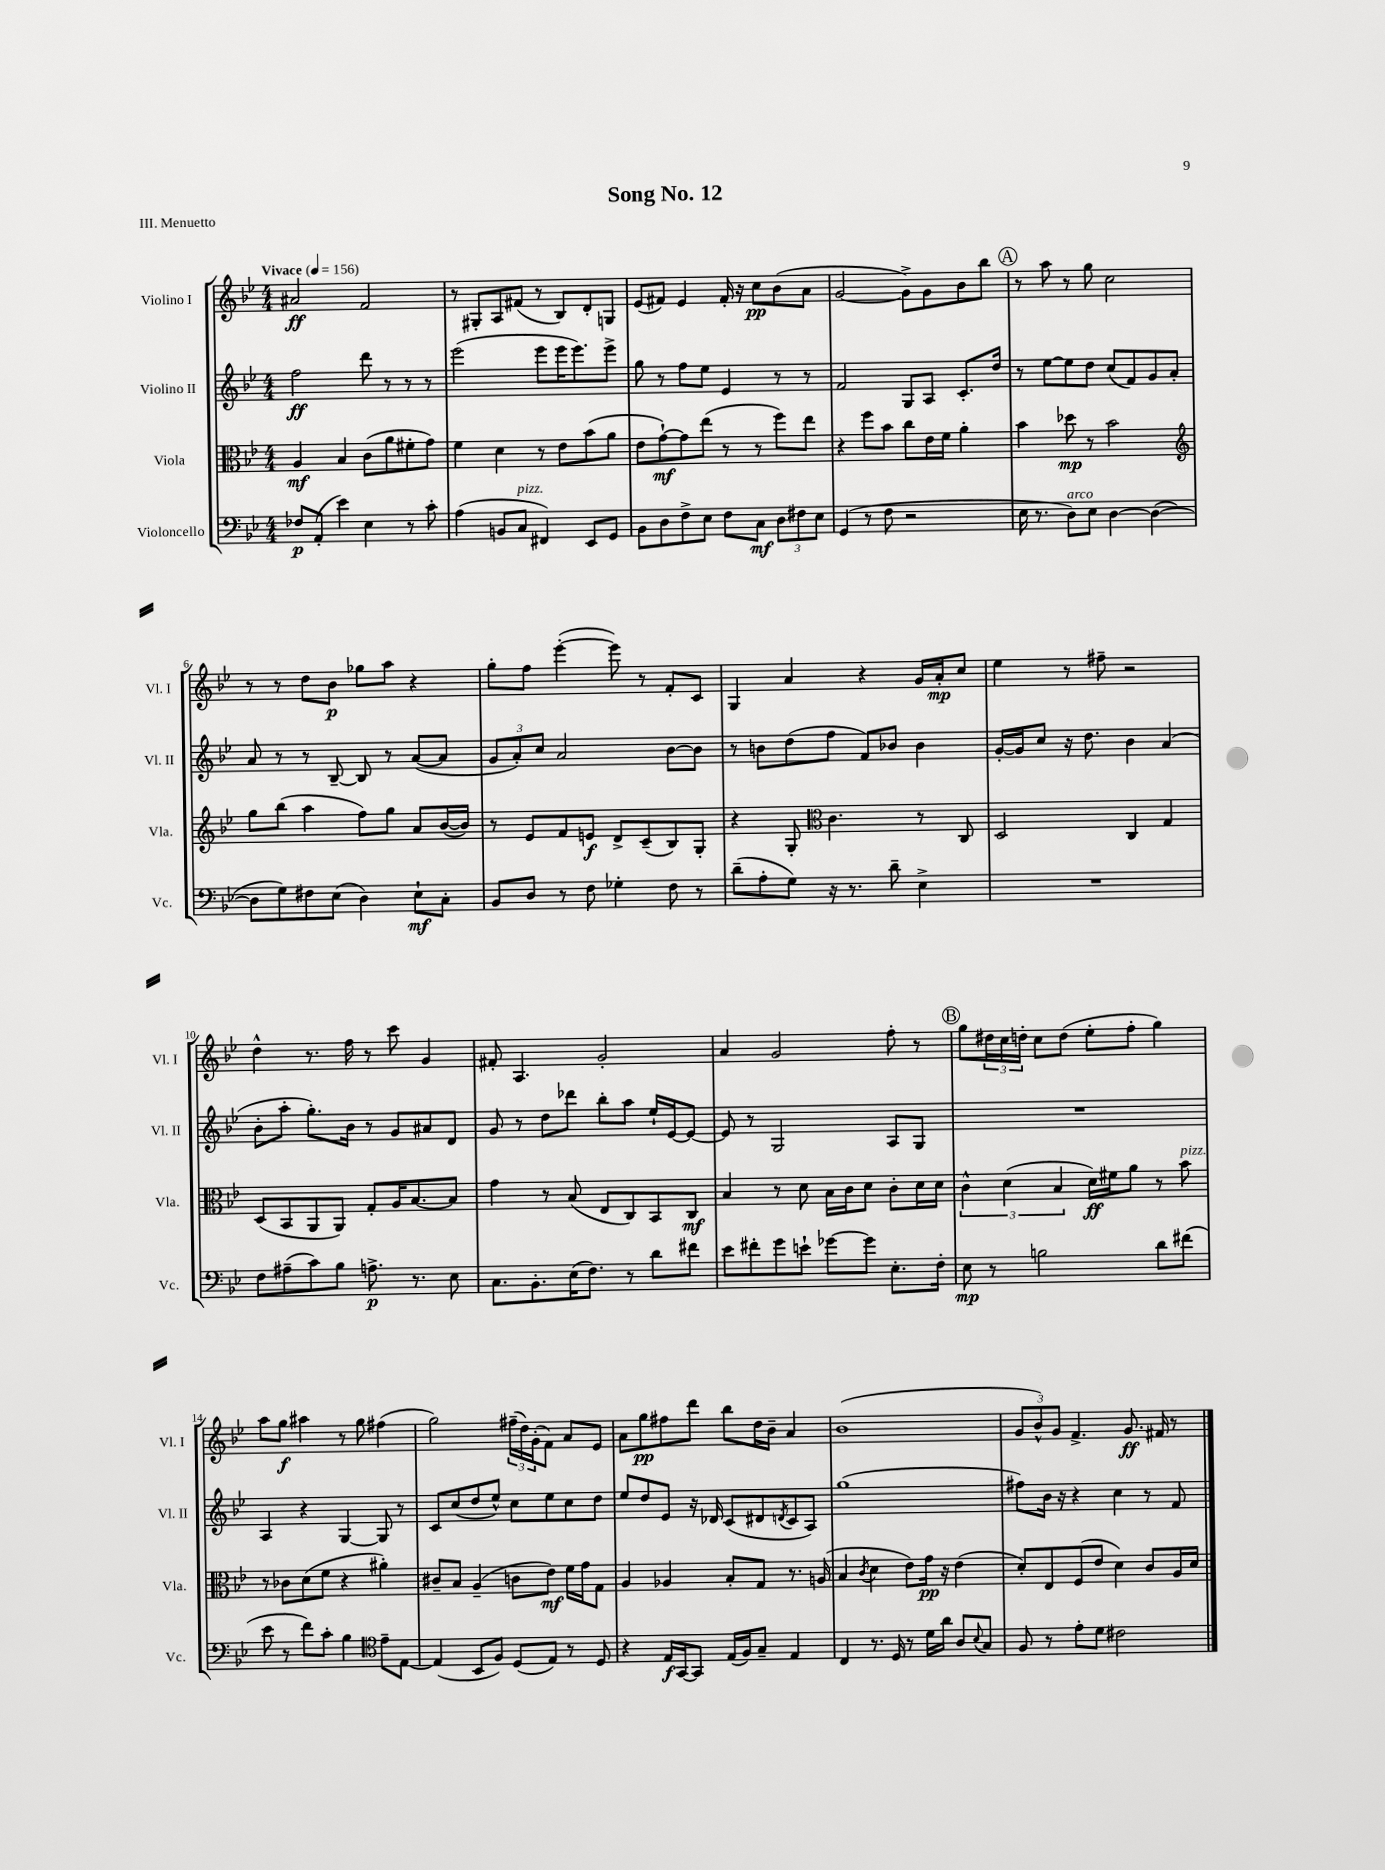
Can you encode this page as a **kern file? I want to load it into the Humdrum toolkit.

**kern	**dynam	**kern	**dynam	**kern	**dynam	**kern	**dynam
*part4	*part4	*part3	*part3	*part2	*part2	*part1	*part1
*staff4	*staff4	*staff3	*staff3	*staff2	*staff2	*staff1	*staff1
*I"Violoncello	*	*I"Viola	*	*I"Violino II	*	*I"Violino I	*
*I'Vc.	*	*I'Vla.	*	*I'Vl. II	*	*I'Vl. I	*
*clefF4	*	*clefC3	*	*clefG2	*	*clefG2	*
*k[b-e-]	*	*k[b-e-]	*	*k[b-e-]	*	*k[b-e-]	*
*M4/4	*	*M4/4	*	*M4/4	*	*M4/4	*
*MM156	*	*MM156	*	*MM156	*	*MM156	*
=1	=1	=1	=1	=1	=1	=1	=1
!	!	!	!	!	!	!LO:TX:a:B:t=Vivace	!
8F-X/L	p	4A/	mf	2ff\	ff	2a#X/	ff
(8AA'/J	.	.	.	.	.	.	.
4e-\)	.	4B-/	.	.	.	.	.
4E-\	.	(8c\L	.	8ddd\	.	2f/	.
.	.	8a\	.	8r	.	.	.
8r	.	8f#X'\	.	8r	.	.	.
8c'\	.	8g\J)	.	8r	.	.	.
=2	=2	=2	=2	=2	=2	=2	=2
(4A\	.	4f\	.	(2eee-\	.	8r	.
.	.	.	.	.	.	8G#X'/L	.
8BBn/L	.	4d\	.	.	.	8A/	.
!LO:TX:a:i:t=pizz.	!	!	!	!	!	!	!
8C/J	.	.	.	.	.	(8f#X/J	.
4FF#X/)	.	8r	.	8eee-\L	.	8r	.
.	.	8e-\L	.	16eee-\K	.	8B-/L)	.
.	.	.	.	8.eee-\)	.	.	.
8EE-/L	.	(8b-\	.	.	.	8d'/	.
8GG/J	.	8a\J	.	8eee-^\J	.	8Gn/J	.
=3	=3	=3	=3	=3	=3	=3	=3
8BB-\L	.	8e-\L	.	8gg\	.	(8e-/L	.
8D\	.	[8g`\)	mf	8r	.	8f#X/J)	.
8F^\	.	8g\]	.	8ff\L	.	4e-/	.
8E-\J	.	(8ee-\J	.	8ee-\J	.	.	.
8F\L	.	8r	.	4e-/	.	16f#'/	.
.	.	.	.	.	.	16r	.
8C\J	mf	8r	.	.	.	8cc\L	pp
12D\L	.	8ff\L)	.	8r	.	(8b-\	.
12F#X\	.	.	.	.	.	.	.
.	.	8ee-\J	.	8r	.	8a\J	.
12E-\J	.	.	.	.	.	.	.
=4	=4	=4	=4	=4	=4	=4	=4
(4GG/	.	4r	.	2f/	.	[2g/	.
8r	.	8ff\L	.	.	.	.	.
8F\	.	8b-\J	.	.	.	.	.
2r	.	8cc\L	.	8G/L	.	8g^\L])	.
.	.	16e-\L	.	8A/J	.	8g\	.
.	.	16f\JJ	.	.	.	.	.
.	.	4a'\	.	8.c'/L	.	8b-\	.
.	.	.	.	.	.	8bb-\J	.
.	.	.	.	16dd/Jk	.	.	.
!!LO:REH:place=s1:t=A
=5	=5	=5	=5	=5	=5	=5	=5
16E-\	.	4b-\	.	8r	.	8r	.
8.r	.	.	.	.	.	.	.
.	.	.	.	[8ee-\L	.	8aa\	.
!LO:TX:a:i:t=arco	!	!	!	!	!	!	!
8D\L)	.	8dd-X\	mp	8ee-\]	.	8r	.
8E-\J	.	8r	.	8dd\J	.	8gg\	.
[4D\	.	2b-\	.	(8cc/L	.	2cc\	.
.	.	.	.	8f/)	.	.	.
(4D\_	.	.	.	8g/	.	.	.
.	.	.	.	8a'/J	.	.	.
!!LO:LB:g=z
=6	=6	=6	=6	=6	=6	=6	=6
*	*	*clefG2	*	*	*	*	*
8D\L]	.	8gg\L	.	8a/	.	8r	.
8G\)	.	(8bb-\J	.	8r	.	8r	.
8F#X\	.	4aa\	.	8r	.	8dd\L	.
(8E-\J	.	.	.	[8B-~/	.	8b-\J	p
4D\)	.	8ff\L)	.	8B-/]	.	8gg-X\L	.
.	.	8gg\J	.	8r	.	8aa\J	.
8E-`\L	mf	8a/L	.	([8a/L	.	4r	.
8C'\J	.	([16b-/L	.	8a/J]	.	.	.
.	.	16b-/JJ])	.	.	.	.	.
=7	=7	=7	=7	=7	=7	=7	=7
8BB-/L	.	8r	.	12g/L	.	8gg'\L	.
.	.	.	.	12a'/)	.	.	.
8D/J	.	8e-/L	.	.	.	8ff\J	.
.	.	.	.	12cc/J	.	.	.
8r	.	8f/	.	2a/	.	([4eee-'\	.
8F\	.	8en/J	f	.	.	.	.
4G-X'\	.	8d^/L	.	.	.	8eee-\])	.
.	.	(8c~/	.	.	.	8r	.
8F\	.	8B-/)	.	[8b-\L	.	8f'/L	.
8r	.	8G'/J	.	8b-\J]	.	8c/J	.
=8	=8	=8	=8	=8	=8	=8	=8
(8d~\L	.	4r	.	8r	.	4G/	.
8A'\	.	.	.	8bn\L	.	.	.
8G\J)	.	8G'/	.	(8dd\	.	4a/	.
*	*	*clefC3	*	*	*	*	*
16r	.	4.c\	.	8ff\J	.	.	.
8.r	.	.	.	.	.	.	.
.	.	.	.	8f/L)	.	4r	.
8d~\	.	.	.	8b-X/J	.	.	.
4E-^\	.	8r	.	4b-\	.	16g/LL	.
.	.	.	.	.	.	16a'/J	mp
.	.	8C/	.	.	.	8cc/J	.
=9	=9	=9	=9	=9	=9	=9	=9
1r	.	2D/	.	[16g'/LL	.	4ee-\	.
.	.	.	.	16g/J]	.	.	.
.	.	.	.	8cc/J	.	.	.
.	.	.	.	16r	.	8r	.
.	.	.	.	8.dd\	.	.	.
.	.	.	.	.	.	8ff#X~\	.
.	.	4C/	.	4b-\	.	2r	.
.	.	4G/	.	(4a/	.	.	.
!!LO:LB:g=z
=10	=10	=10	=10	=10	=10	=10	=10
8F\L	.	(8D/L	.	8b-'\L	.	4dd^^\	.
(8A#X~\	.	8BB-/	.	8aa'\J	.	.	.
8c\)	.	8AA/	.	8.gg'\L)	.	8.r	.
8B-\J	.	8AA/J)	.	.	.	.	.
.	.	.	.	16b-\Jk	.	16ff\	.
8.An^\	p	8G'/L	.	8r	.	8r	.
.	.	16A/K	.	8g/L	.	8ccc\	.
8.r	.	[8.B-/	.	.	.	.	.
.	.	.	.	8a#X/	.	4g/	.
8E-\	.	8B-/J]	.	8d/J	.	.	.
=11	=11	=11	=11	=11	=11	=11	=11
8.C\L	.	4g\	.	8g/	.	8f#X'/	.
.	.	.	.	8r	.	4.A/	.
8.BB-'\	.	.	.	.	.	.	.
.	.	8r	.	8dd\L	.	.	.
(16E-\K	.	(8B-/	.	8ddd-X\J	.	.	.
8.F\J)	.	.	.	.	.	.	.
.	.	8E-/L	.	8bb-'\L	.	2g'/	.
8r	.	8C/)	.	8aa\J	.	.	.
8d\L	.	8BB-/	.	16ee-`/LL	.	.	.
.	.	.	.	[16e-/J	.	.	.
8f#X\J	.	8C/J	mf	8e-/J_	.	.	.
=12	=12	=12	=12	=12	=12	=12	=12
8e-\L	.	4B-/	.	8e-/]	.	4a/	.
8f#X'\	.	.	.	8r	.	.	.
8g\	.	8r	.	2G/	.	2g/	.
8en`\J	.	8d\	.	.	.	.	.
[8g-X\L	.	16B-\LL	.	.	.	.	.
.	.	16c\J	.	.	.	.	.
8g-\J]	.	8d\J	.	.	.	.	.
8.E-'\L	.	8c'\L	.	8A/L	.	8ff'\	.
.	.	16d\L	.	8G/J	.	8r	.
16F'\Jk	.	16d\JJ	.	.	.	.	.
!!LO:REH:place=s1:t=B
=13	=13	=13	=13	=13	=13	=13	=13
8E-\	mp	6c^^\	.	1r	.	8gg\L	.
8r	.	.	.	.	.	24dd#X\L	.
.	.	(6d\	.	.	.	24cc\	.
.	.	.	.	.	.	24ddn'\JJ	.
2Bn\	.	.	.	.	.	8cc\L	.
.	.	6B-/	.	.	.	.	.
.	.	.	.	.	.	(8dd\J	.
.	.	16d\LL)	ff	.	.	8ee-'\L	.
.	.	16f#X\J	.	.	.	.	.
.	.	8a\J	.	.	.	8ff'\J	.
8d\L	.	8r	.	.	.	4gg\)	.
!	!	!LO:TX:a:i:t=pizz.	!	!	!	!	!
(8f#X\J	.	8b-\	.	.	.	.	.
!!LO:LB:g=z
=14	=14	=14	=14	=14	=14	=14	=14
8e-\	.	8r	.	4A/	.	8aa\L	.
8r	.	8c-X\L	.	.	.	8gg\J	f
8f\L)	.	(8d\	.	4r	.	4aa#X\	.
8c'\J	.	8f\J	.	.	.	.	.
4B-\	.	4r	.	[4G/	.	8r	.
.	.	.	.	.	.	8gg\	.
*clefC4	*	*	*	*	*	*	*
8e-~\L	.	4a#X'\)	.	8G/]	.	(4ff#X\	.
[8E-\J	.	.	.	8r	.	.	.
=15	=15	=15	=15	=15	=15	=15	=15
(4E-/]	.	8c#X~/L	.	8c/L	.	2gg\)	.
.	.	8B-/J	.	(8cc/	.	.	.
8BB-/L	.	(4A~/	.	8dd/	.	.	.
8F/J)	.	.	.	8ee-^^/J)	.	.	.
(8D/L	.	8cn\L	.	8cc\L	.	(24ff#X~\LL	.
.	.	.	.	.	.	24dd\)	.
.	.	.	.	.	.	(24g'\J	.
8E-/J)	.	8e-\J)	mf	8ee-\	.	8f\J)	.
8r	.	16f\LL	.	8cc\	.	8a/L	.
.	.	16g\J	.	.	.	.	.
8D/	.	8G\J	.	8dd\J	.	8e-/J	.
=16	=16	=16	=16	=16	=16	=16	=16
4r	.	4A/	.	8ee-/L	.	8a\L	.
.	.	.	.	8dd/	.	8gg\	pp
16E-/LL	f	4A-X/	.	8e-/J	.	8ff#X\	.
[16GG/J	.	.	.	.	.	.	.
8GG/J]	.	.	.	16r	.	8ddd\J	.
.	.	.	.	16d-X/	.	.	.
(16E-/LL	.	8B-'/L	.	(8c/L	.	8bb-\L	.
16F/J)	.	.	.	.	.	.	.
8G~/J	.	8G/J	.	8d#X/	.	16dd\L	.
.	.	.	.	.	.	16b-~\JJ	.
.	.	.	.	8qdn/	.	.	.
4E-/	.	8.r	.	8c/	.	4a/	.
.	.	.	.	8A/J)	.	.	.
.	.	(16An/	.	.	.	.	.
=17	=17	=17	=17	=17	=17	=17	=17
4C/	.	4B-/	.	(1gg	.	(1b-	.
.	.	8qc/	.	.	.	.	.
8.r	.	4d\	.	.	.	.	.
16D/	.	.	.	.	.	.	.
8r	.	8e-\L)	.	.	.	.	.
16d\LL	.	16g\Jk	pp	.	.	.	.
16a\JJ	.	16r	.	.	.	.	.
8A/L	.	(4e-\	.	.	.	.	.
8qqB-/	.	.	.	.	.	.	.
8G/J	.	.	.	.	.	.	.
=18	=18	=18	=18	=18	=18	=18	=18
8F/	.	8d'/L)	.	8ff#X\L)	.	12g/L	.
.	.	.	.	.	.	12b-^^/)	.
8r	.	8E-/	.	16b-\Jk	.	.	.
.	.	.	.	.	.	12g/J	.
.	.	.	.	16r	.	.	.
8e-'\L	.	(8F/	.	4r	.	4.f^/	.
8d\J	.	8e-/J	.	.	.	.	.
2c#X\	.	4d\)	.	4cc\	.	.	.
.	.	.	.	.	.	8.g/	ff
.	.	8c/L	.	8r	.	.	.
.	.	.	.	.	.	16f#X/	.
.	.	16A/L	.	8f/	.	8r	.
.	.	16d/JJ	.	.	.	.	.
==	==	==	==	==	==	==	==
*-	*-	*-	*-	*-	*-	*-	*-
